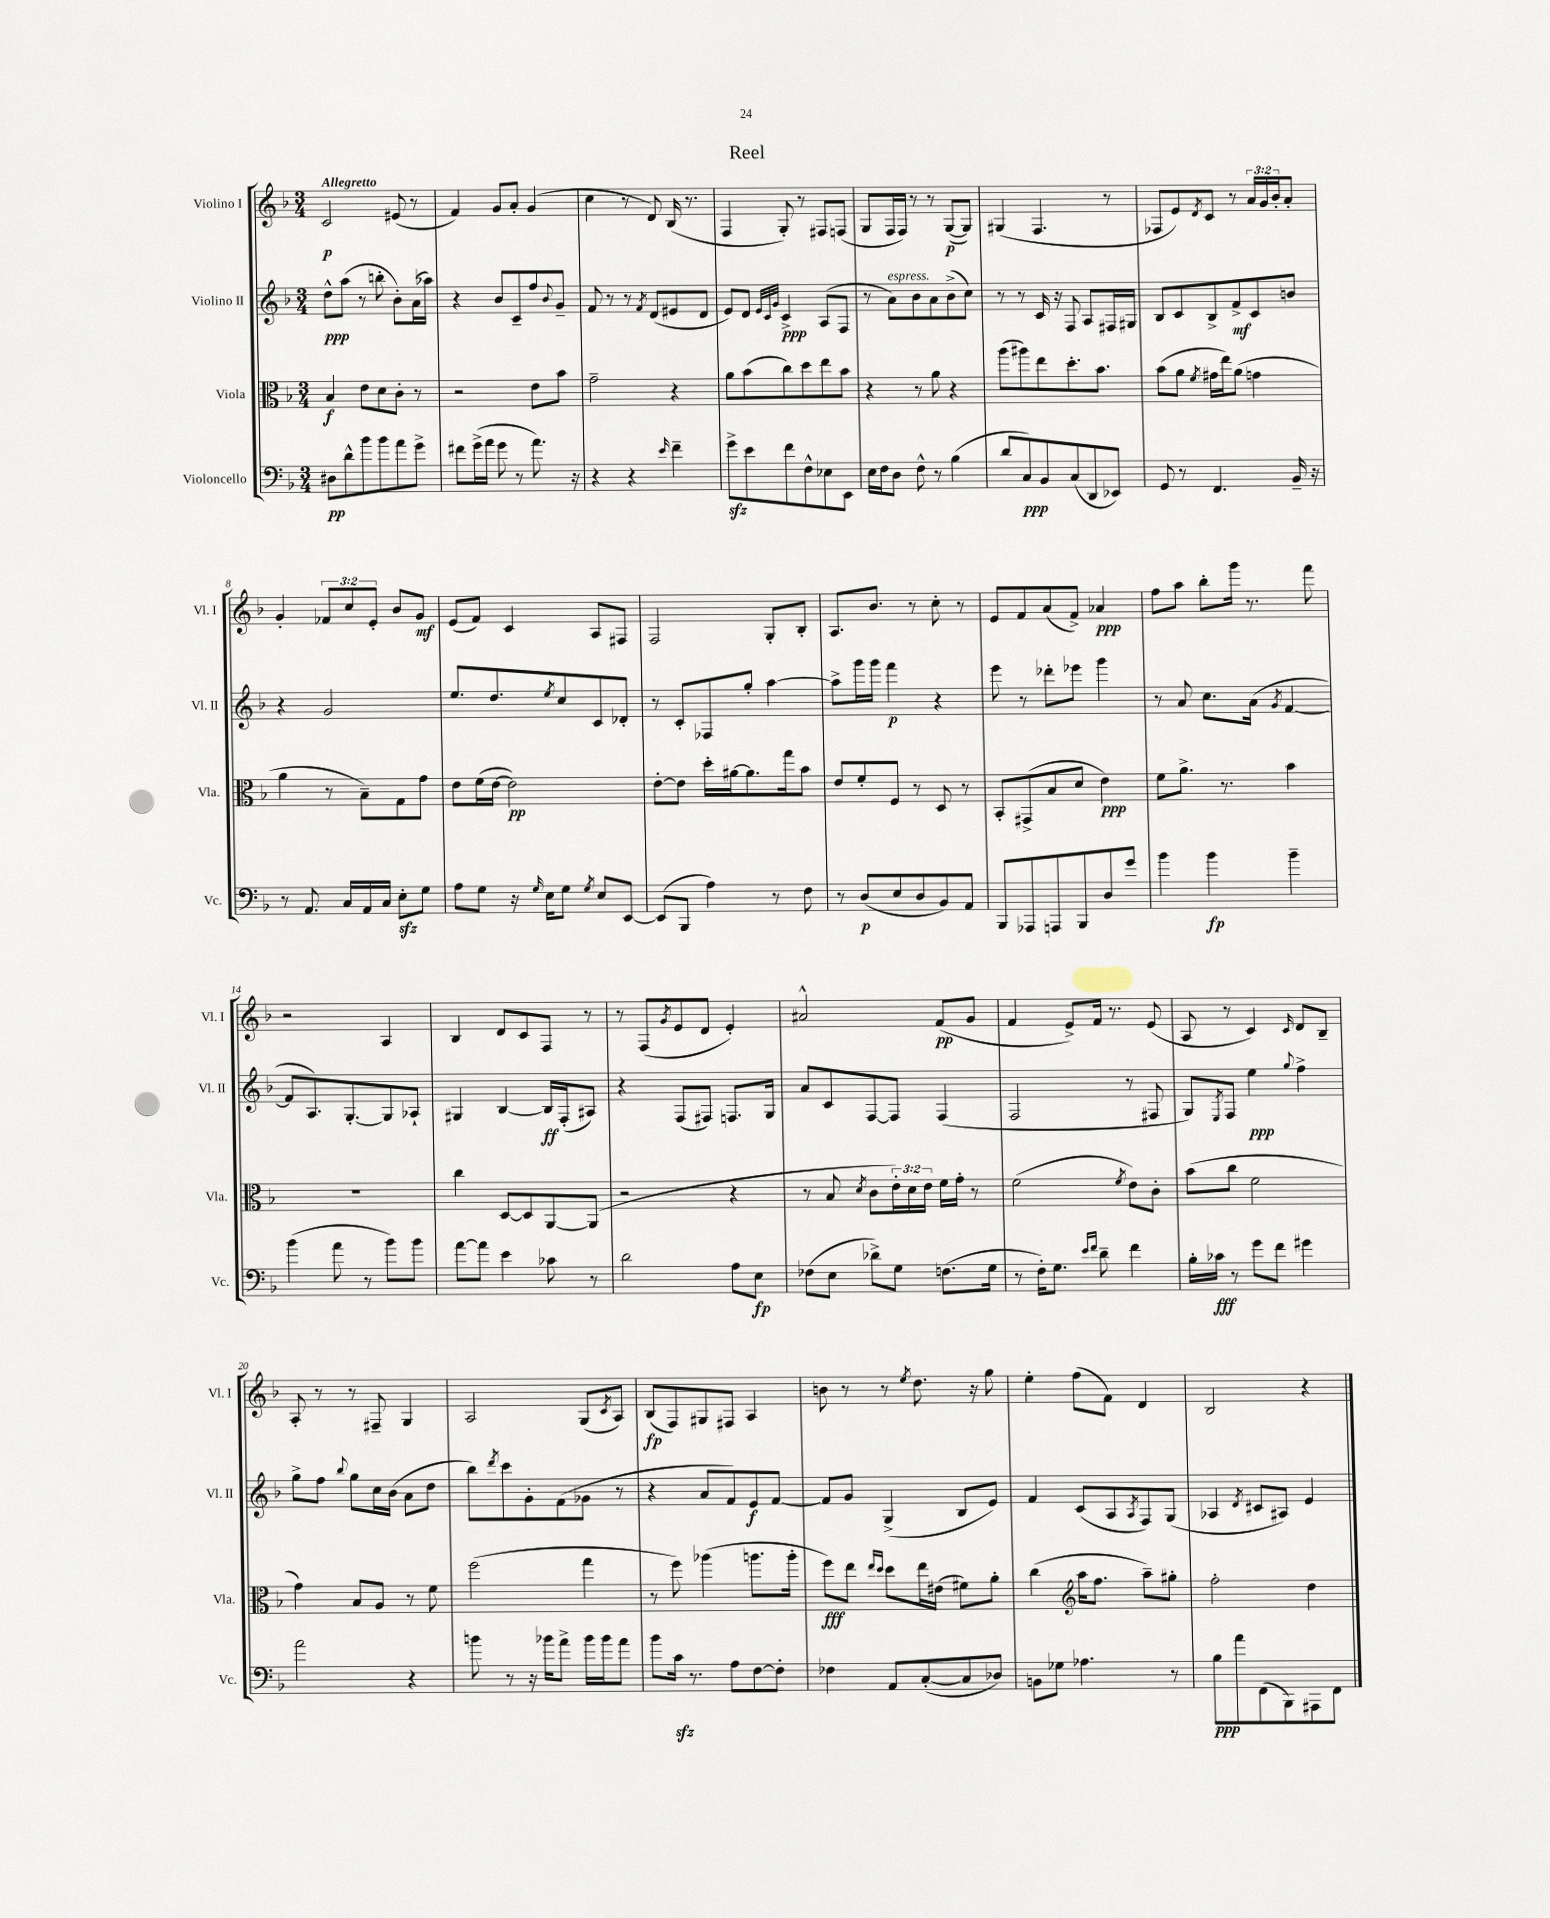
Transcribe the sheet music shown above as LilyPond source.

\header { title = "Reel" }
<<
\new StaffGroup <<
\new Staff = "s0" \with { instrumentName = "Violino I" shortInstrumentName = "Vl. I" } {
    \clef treble \key f \major \numericTimeSignature \time 3/4 \override Staff.TupletNumber.text = #tuplet-number::calc-fraction-text \tempo "Allegretto"
    c'2\p eis'8( r8 |
    f'4) g'8 a'8-. g'4( |
    c''4 r8 d'8) bes16( r8. |
    f4 g8-.) r8 fis8 f8( |
    g8 f16 f16) r8 r8 g8~\p( g8) |
    gis4( f4. r8 |
    fes8 e'8) \acciaccatura { d'8 } c'8 r8 \tuplet 3/2 { a'16 g'16 bes'16-. } a'8-. |
    g'4-. \tuplet 3/2 { fes'8 c''8 e'8-. } bes'8 g'8\mf |
    e'8( f'8) c'4 a8 fis8 |
    f2 g8-. bes8-. |
    a8. bes'8. r8 c''8-. r8 |
    e'8 f'8 a'8( f'8->) aes'4\ppp |
    f''8 a''8 bes''8-. g'''16 r8. f'''8 |
    r2 a4 |
    bes4 d'8 c'8 f8 r8 |
    r8 f8( \acciaccatura { g'8 } e'8 d'8 e'4-.) |
    ais'2-^ f'8\pp( g'8 |
    f'4 e'8->) f'16 r8. e'8( |
    a8 r8 c'4) \grace { c'16 } d'8 bes8-- |
    a8-. r8 r8 fis8-- g4 |
    a2 g8( \acciaccatura { c'8 } a8) |
    bes8\fp( f8) gis8 fis8 a4 |
    b'8 r8 r8 \acciaccatura { e''8 } d''8. r16 g''8 |
    e''4-. f''8( f'8) d'4 |
    bes2 r4 \bar "|." |
}
\new Staff = "s1" \with { instrumentName = "Violino II" shortInstrumentName = "Vl. II" } {
    \clef treble \key f \major \numericTimeSignature \time 3/4
    d''8-^\ppp a''8( r8 b''8-. bes'8-.) a'16( aes''16) |
    r4 bes'8 c'8-- f''8 \appoggiatura { bes'8 } g'8-- |
    f'8 r8 r8 \acciaccatura { f'8 } d'8( eis'8 d'8 |
    e'8) d'8 \grace { e'32 c'32 g'32 } c'4->\ppp a8( f8 |
    r8 a'8^\markup { \italic "espress." }) bes'8 a'8 bes'8->( c''8) |
    r8 r8 c'16 r16 f8 a8 fis16 gis16 |
    bes8 c'8 bes8-> f'8->\mf c'8 b'8 |
    r4 g'2 |
    e''8. d''8. \acciaccatura { e''8 } c''8 c'8 des'8-. |
    r8 c'8-. fes8 g''8-. a''4~ |
    a''8-> g'''16 g'''16 f'''4\p r4 |
    e'''8 r8 des'''8-. ees'''8 g'''4 |
    r8 a'8 c''8. a'16( \acciaccatura { g'8 } f'4~ |
    f'8 a8.) g8.~-. g8 aes8-! |
    gis4 bes4~ bes16\ff f16-.( ais8) |
    r4 f8( fis8) f8. g16 |
    a'8 c'8 f8~ f8 f4( |
    f2 r8 fis8 |
    g8) \acciaccatura { e8 } f8 e''4\ppp \appoggiatura { g''8 } f''4-> |
    g''8-> f''8 \appoggiatura { bes''8 } g''8 c''16 bes'16( a'8 d''8 |
    bes''8) \acciaccatura { d'''8 } c'''8 g'8-. f'8( ges'8 r8 |
    r4 a'8 f'8) e'8\f f'8~ |
    f'8 g'8 g4->( bes8 e'8) |
    f'4 c'8( a8 \acciaccatura { a8 } f8) g8( |
    aes4 \acciaccatura { d'8 } cis'8 ais8) e'4 \bar "|." |
}
\new Staff = "s2" \with { instrumentName = "Viola" shortInstrumentName = "Vla." } {
    \clef alto \key f \major \numericTimeSignature \time 3/4 \override Staff.TupletNumber.text = #tuplet-number::calc-fraction-text
    bes4\f e'8 d'8 c'8-. r8 |
    r2 e'8 bes'8 |
    g'2-- r4 |
    a'8 bes'8( c''8) d''8 e''8 bes'8 |
    r4 r8 a'8 r4 |
    a''8( ais''8) e''8 d''8.-. bes'8. |
    bes'8( a'8 \acciaccatura { f'8 } gis'16 e''16) a'8( g'4 |
    a'4 r8 bes8--) g8 g'8 |
    e'8 f'16( e'16~ e'2\pp) |
    e'8~-. e'8 d''16-. ais'16~ ais'8. g''16 bes'8 |
    e'8 f'8-. f8 r8 d8 r8 |
    bes,8-. gis,8->( bes8 d'8 e'4\ppp) |
    f'8 a'8.-> r8. bes'4 |
    R2. |
    c''4 d8~ d8 a,8~ a,8( |
    r2 r4 |
    r8 bes8 \acciaccatura { d'8 } c'8 \tuplet 3/2 { e'16-.) d'16 e'16 } f'16 g'16-. r8 |
    f'2( \acciaccatura { f'8 } e'8) c'8-. |
    bes'8( c''8 f'2 |
    g'4) bes8 a8 r8 f'8 |
    f''2( g''4 |
    r8 f''8) aes''4( a''8. a''16-. |
    f''8\fff) e''8 \grace { e''16 d''16 } d''8 e''16 eis'16( fis'8) a'8-. |
    c''4( \clef treble a''16 f''8. a''8--) gis''8-. |
    f''2-. d''4 \bar "|." |
}
\new Staff = "s3" \with { instrumentName = "Violoncello" shortInstrumentName = "Vc." } {
    \clef bass \key f \major \numericTimeSignature \time 3/4
    dis8\pp d'8-^ bes'8 bes'8 a'8 g'8-> |
    fis'8 g'16->( a'16 g'8 r8 a'8.) r16 |
    r4 r4 \grace { e'16 } f'4-- |
    g'8->\sfz e'8 f'8 f8-^ ees8 e,8 |
    e16 f16 d8 f8-^ r8 bes4( |
    d'8 c8\ppp) bes,8 c8( d,8 ees,8) |
    g,8 r8 f,4. bes,16-- r16 |
    r8 a,8. c16 a,16 c16 e8-.\sfz g8 |
    a8 g8 r16 \grace { g16 } e16 g8 \acciaccatura { g8 } e8 e,8~ |
    e,8( bes,,8 a4) r8 f8 |
    r8 d8\p( e8 d8 bes,8) a,8 |
    bes,,8 aes,,8 a,,8 bes,,8 d8 g'8 |
    bes'4 bes'4\fp bes'4-- |
    bes'4( a'8 r8 bes'8) bes'8 |
    a'8~ a'8 e'4 ces'8 r8 |
    d'2 a8 e8\fp |
    fes8( e8 des'8->) g8 f8.( g16 |
    r8 f16-.) g8. \grace { e'16 f'16 } d'8-- f'4 |
    bes16-. ces'16\fff r8 g'8 f'8 gis'4 |
    a'2 r4 |
    b'8 r8 r16 bes'16 a'8-> bes'16 bes'16 a'8 |
    bes'8 c'16\sfz r8. a8 f8~ f8-. |
    fes4 a,8 c8~-.( c8 des8) |
    b,8 ges8 aes4. r8 |
    bes8\ppp a'8 f,8( bes,,8) ais,,8 f,8 \bar "|." |
}
>>
>>
